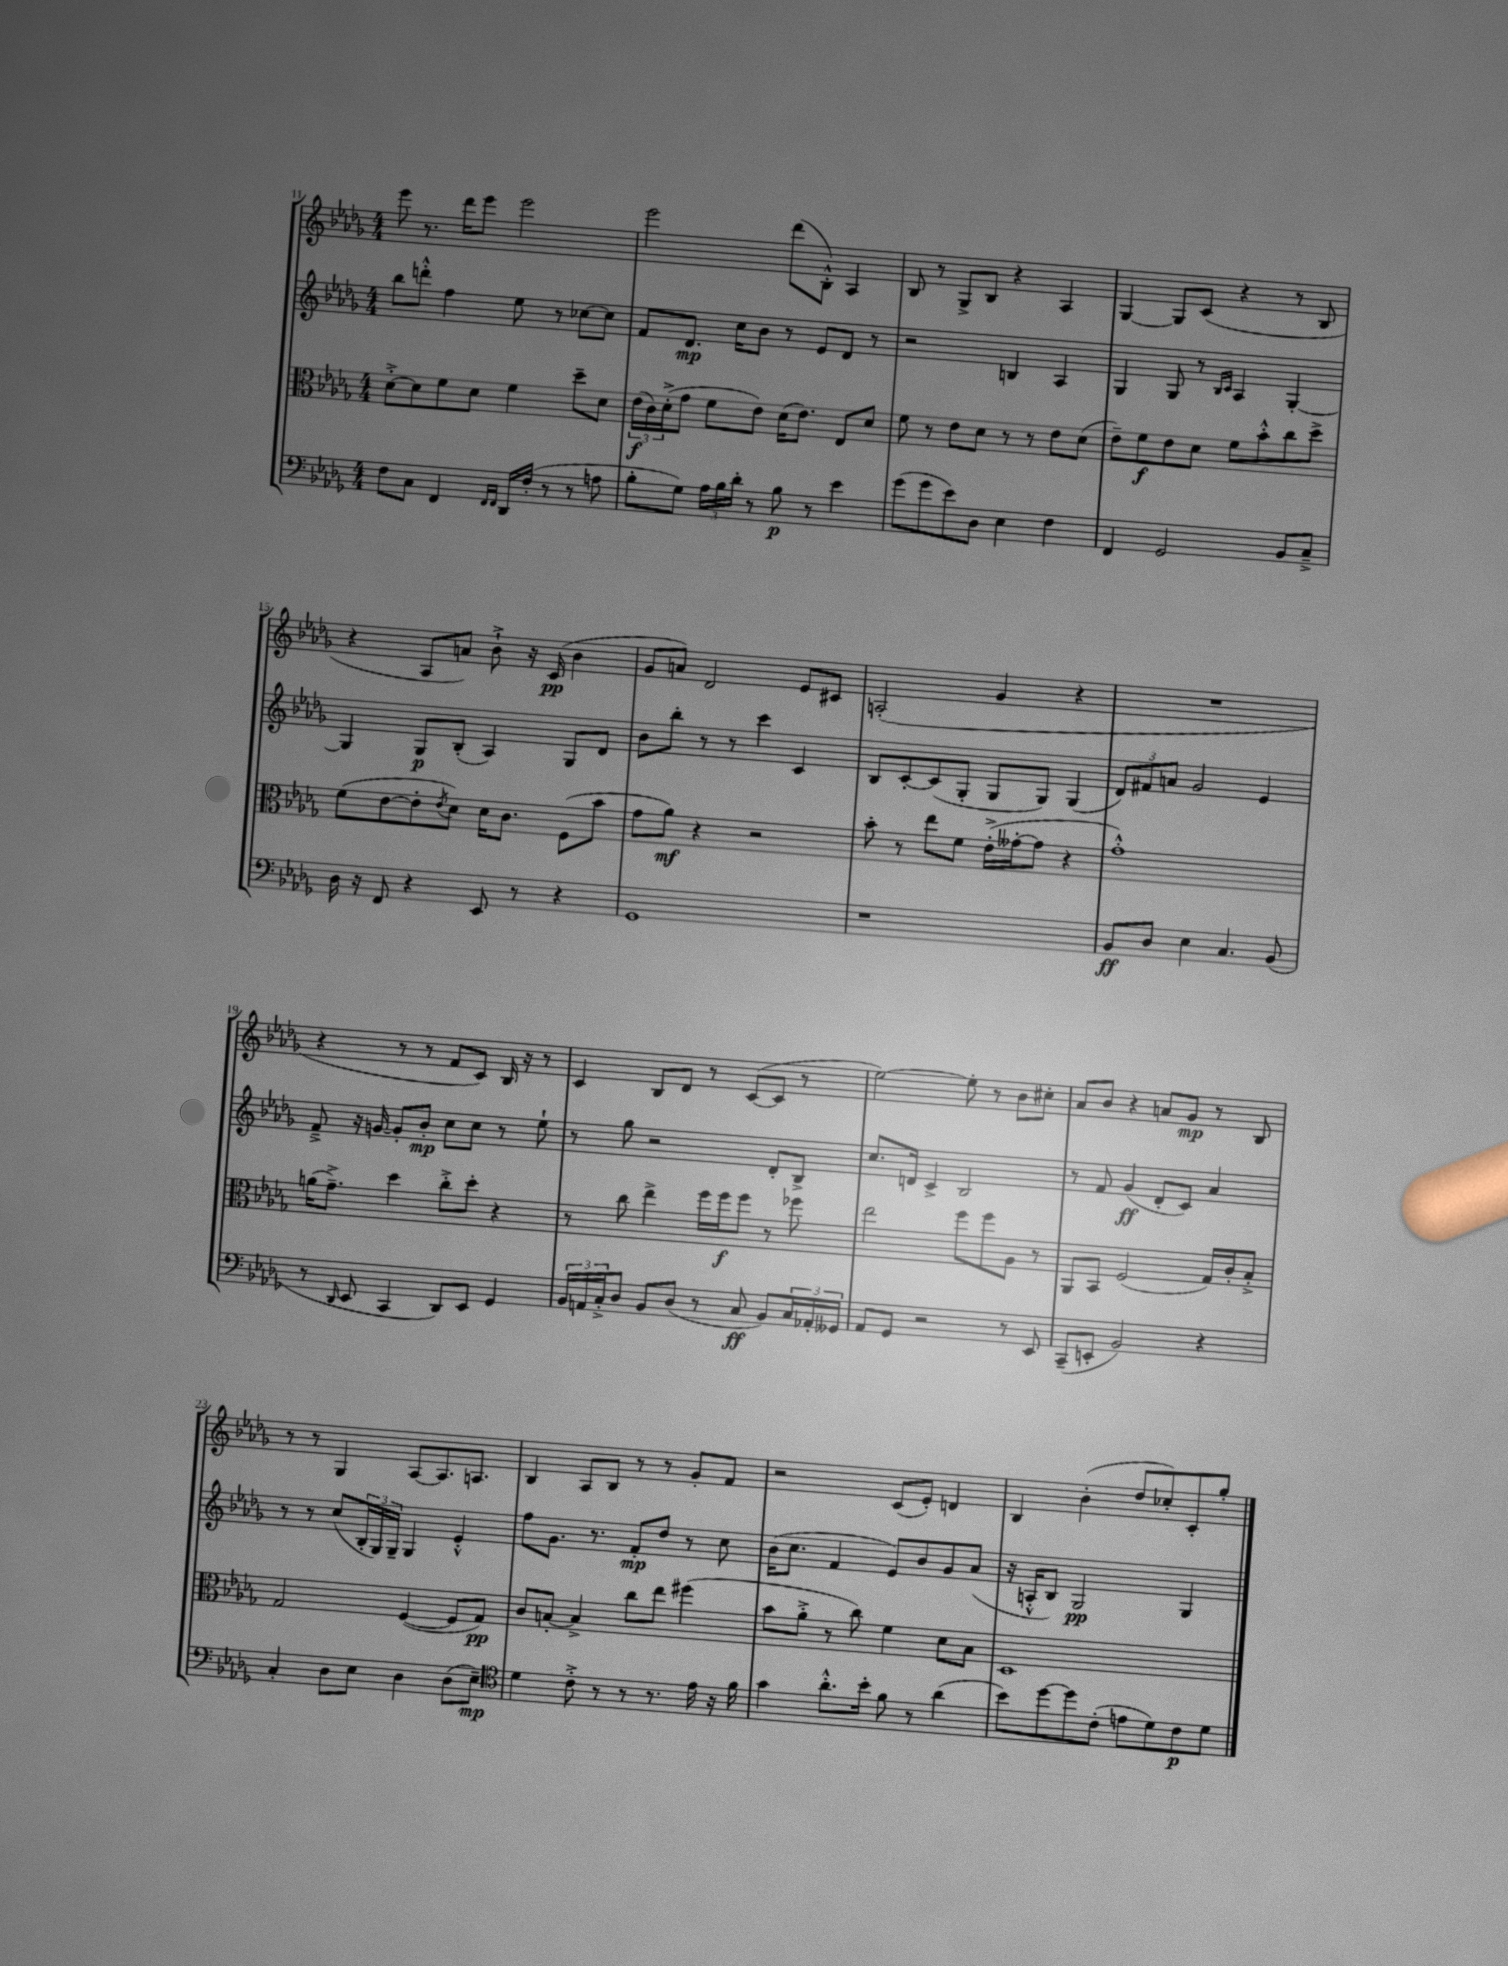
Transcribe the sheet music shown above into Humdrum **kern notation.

**kern	**dynam	**kern	**dynam	**kern	**dynam	**kern	**dynam
*part4	*part4	*part3	*part3	*part2	*part2	*part1	*part1
*staff4	*staff4	*staff3	*staff3	*staff2	*staff2	*staff1	*staff1
*clefF4	*	*clefC3	*	*clefG2	*	*clefG2	*
*k[b-e-a-d-g-]	*	*k[b-e-a-d-g-]	*	*k[b-e-a-d-g-]	*	*k[b-e-a-d-g-]	*
*M4/4	*	*M4/4	*	*M4/4	*	*M4/4	*
=11	=11	=11	=11	=11	=11	=11	=11
8F\L	.	[8d-'^\L	.	8bb-\L	.	8eee-\	.
8C\J	.	8d-\]	.	8dddn'^^\J	.	8.r	.
4FF/	.	8f\	.	4ff\	.	.	.
.	.	.	.	.	.	16ddd-\KL	.
.	.	8d-\J	.	.	.	8eee-\J	.
16qqFF/LL	.	.	.	.	.	.	.
16qqFF/JJ	.	.	.	.	.	.	.
16DD-/LL	.	4f\	.	8ee-\	.	2eee-\	.
(16F'/JJ	.	.	.	.	.	.	.
8r	.	.	.	8r	.	.	.
8r	.	8dd-~\L	.	[8cc-X\L	.	.	.
8An\	.	8d-\J	.	8cc-\J]	.	.	.
=12	=12	=12	=12	=12	=12	=12	=12
8B-'\L	.	(24e-\LL	f	8f/L	.	2eee-\	.
.	.	24c\)	.	.	.	.	.
.	.	(24d-'^\J	.	.	.	.	.
8G-\J)	.	8g-\J	.	8.d-/J	mp	.	.
24A-\LL	.	8f\L	.	.	.	.	.
24B-\	.	.	.	.	.	.	.
.	.	.	.	16cc\KL	.	.	.
24d-'\JJ	.	.	.	.	.	.	.
8r	.	8e-\J)	.	8b-\J	.	.	.
8B-\	p	(16d-\KL	.	8r	.	(8ddd-\L	.
.	.	8.e-\J)	.	.	.	.	.
8r	.	.	.	8e-/L	.	8B-'^^\J)	.
4e-\	.	8E-/L	.	8d-/J	.	4A-/	.
.	.	8d-/J	.	8r	.	.	.
=13	=13	=13	=13	=13	=13	=13	=13
(8g-\L	.	8f\	.	2r	.	8B-/	.
8g-\	.	8r	.	.	.	8r	.
8e-\)	.	8e-\L	.	.	.	8G-^/L	.
8D-\J	.	8d-\J	.	.	.	8B-/J	.
4E-\	.	8r	.	4Bn/	.	4r	.
.	.	8r	.	.	.	.	.
4F\	.	8e-\L	.	4A-/	.	4A-/	.
.	.	(8d-\J	.	.	.	.	.
=14	=14	=14	=14	=14	=14	=14	=14
4FF/	.	8e-~\L)	.	4G-/	.	[4G-/	.
.	.	8f\	f	.	.	.	.
2GG-/	.	8e-\	.	8G-/	.	8G-/L]	.
.	.	8d-\J	.	8r	.	(8c/J	.
.	.	.	.	16qqB-/LL	.	.	.
.	.	.	.	16qqc/JJ	.	.	.
.	.	8f\L	.	4A-/	.	4r	.
.	.	8b-'^^\	.	.	.	.	.
8BB-/L	.	8cc\	.	[4G-'/	.	8r	.
8C~^/J	.	8dd-^\J	.	.	.	8B-/	.
!!LO:LB:g=z
=15	=15	=15	=15	=15	=15	=15	=15
16D-\	.	(8f\L	.	4G-/]	.	4r	.
16r	.	.	.	.	.	.	.
8FF/	.	[8e-\	.	.	.	.	.
4r	.	8e-'\]	.	8G-/L	p	8A-/L	.
.	.	8qe-/	.	.	.	.	.
.	.	8d-\J)	.	(8B-'/J	.	8an/J)	.
8EE-/	.	16d-\KL	.	4A-/)	.	8b-`^\	.
.	.	8.c\J	.	.	.	.	.
8r	.	.	.	.	.	16r	.
.	.	.	.	.	.	(16c/	pp
4r	.	(8F\L	.	8G-/L	.	4b-\	.
.	.	8b-\J	.	8d-/J	.	.	.
=16	=16	=16	=16	=16	=16	=16	=16
1GG-	.	8g-\L	.	8b-\L	.	8g-/L	.
.	.	8a-\J)	mf	8bb-'\J	.	8an/J)	.
.	.	4r	.	8r	.	2d-/	.
.	.	.	.	8r	.	.	.
.	.	2r	.	4ccc\	.	.	.
.	.	.	.	4c/	.	8e-/L	.
.	.	.	.	.	.	8c#X/J	.
=17	=17	=17	=17	=17	=17	=17	=17
1r	.	8b-'\	.	8B-/L	.	(2An'/	.
.	.	8r	.	[8c'/	.	.	.
.	.	8ee-\L	.	(8c/]	.	.	.
.	.	8f\J	.	8G-'/J	.	.	.
.	.	(16e-'^\LL	.	8G-/L	.	4g-/	.
.	.	[16g--X'\J	.	.	.	.	.
.	.	8g--\J]	.	8G-/J)	.	.	.
.	.	4r	.	(4G-/	.	4r	.
=18	=18	=18	=18	=18	=18	=18	=18
8BB-/L	ff	1g-'^^)	.	12d-/L)	.	1r	.
.	.	.	.	12f#X/	.	.	.
8D-/J	.	.	.	.	.	.	.
.	.	.	.	12an/J	.	.	.
4E-\	.	.	.	2g-/	.	.	.
4.C/	.	.	.	.	.	.	.
.	.	.	.	4e-/	.	.	.
(8BB-/	.	.	.	.	.	.	.
!!LO:LB:g=z
=19	=19	=19	=19	=19	=19	=19	=19
8r	.	(16an\KL	.	8f~^/	.	4r	.
.	.	8.g-~^\J)	.	.	.	.	.
16qqDD-/	.	.	.	.	.	.	.
8EE-/	.	.	.	16r	.	.	.
.	.	.	.	[16gn/	.	.	.
4CC/	.	4dd-\	.	8g'/L]	.	8r	.
.	.	.	.	8b-'/J	mp	8r	.
8DD-/L)	.	8cc'^\L	.	8cc\L	.	8f/L	.
8EE-/J	.	8dd-'\J	.	8cc\J	.	8c/J)	.
4GG-/	.	4r	.	8r	.	16B-/	.
.	.	.	.	.	.	16r	.
.	.	.	.	8ee-`\	.	8r	.
=20	=20	=20	=20	=20	=20	=20	=20
24BB-/LL	.	8r	.	8r	.	4c/	.
24AAn/	.	.	.	.	.	.	.
24C'^/J	.	.	.	.	.	.	.
8D-/J	.	8cc\	.	8gg-\	.	.	.
8BB-/L	.	4ee-^\	.	2r	.	8B-/L	.
(8D-/J	.	.	.	.	.	8d-/J	.
8r	.	16ff\LL	.	.	.	8r	.
.	.	16ff\J	f	.	.	.	.
8C/	ff	8ff\J	.	.	.	([8c/L	.
8BB-/L)	.	8r	.	8d-'/L	.	8c/J]	.
24C/L	.	8ff-X\	.	8B-^/J	.	8r	.
24AA-X'/	.	.	.	.	.	.	.
24GG--X/JJ	.	.	.	.	.	.	.
=21	=21	=21	=21	=21	=21	=21	=21
8AA-/L	.	2ee-\	.	8.cc/L	.	[2ee-\)	.
8GG-/J	.	.	.	.	.	.	.
.	.	.	.	16dn/Jk	.	.	.
2r	.	.	.	4c^/	.	.	.
.	.	8ff\L	.	2B-/	.	8ee-'\]	.
.	.	8ff\	.	.	.	8r	.
8r	.	8A-\J	.	.	.	8b-\L	.
8EE-/	.	8r	.	.	.	8cc#X'\J	.
=22	=22	=22	=22	=22	=22	=22	=22
(8CC~/L	.	8AA-/L	.	8r	.	8a-/L	.
8EEn'/J	.	8BB-/J	.	8f/	.	8b-/J	.
2BB-/)	.	(2F/	.	(4g-/	ff	4r	.
.	.	.	.	8d-'/L	.	8an/L	.
.	.	.	.	8c/J)	.	8g-/J	mp
4r	.	16G-/LL)	.	4a-/	.	8r	.
.	.	16c'/J	.	.	.	.	.
.	.	8B-'^/J	.	.	.	8B-/	.
!!LO:LB:g=z
=23	=23	=23	=23	=23	=23	=23	=23
4C'/	.	2G-/	.	8r	.	8r	.
.	.	.	.	8r	.	8r	.
8D-\L	.	.	.	(8cc/L	.	4G-/	.
8E-\J	.	.	.	24B-'/L	.	.	.
.	.	.	.	24G-/)	.	.	.
.	.	.	.	24G-~/JJ	.	.	.
4D-\	.	([4F/	.	4G-/	.	[8A-/L	.
.	.	.	.	.	.	8.A-/]	.
(8D-\L	.	8F/L]	.	4e-'^^/	.	.	.
.	.	.	.	.	.	8.An/J	.
8E-~\J)	mp	8G-/J)	pp	.	.	.	.
=24	=24	=24	=24	=24	=24	=24	=24
*clefC4	*	*	*	*	*	*	*
4d-\	.	8c/L	.	8ff\L	.	4B-/	.
.	.	[8Bn'/J	.	8.g-\J	.	.	.
8c'^\	.	4B^/]	.	.	.	8A-/L	.
.	.	.	.	8.r	.	.	.
8r	.	.	.	.	.	8B-/J	.
8r	.	8cc\L	.	8f'/L	mp	8r	.
8.r	.	8ee-\J	.	8dd-/J	.	8r	.
.	.	(4ff#X\	.	8r	.	8g-'/L	.
16e-\	.	.	.	.	.	.	.
16r	.	.	.	8cc\	.	8f/J	.
16f\	.	.	.	.	.	.	.
=25	=25	=25	=25	=25	=25	=25	=25
4g-\	.	8b-\L	.	(16b-\KL	.	2r	.
.	.	.	.	8.cc\J	.	.	.
.	.	8a-'^\J	.	.	.	.	.
8.a-'^^\L	.	8r	.	4f/	.	.	.
.	.	8cc\)	.	.	.	.	.
16b-'\Jk	.	.	.	.	.	.	.
8f\	.	4f\	.	8e-/L)	.	(8c/L	.
8r	.	.	.	8b-/	.	8e-'/J)	.
(4a-\	.	8d-\L	.	8g-/	.	4dn/	.
.	.	8B-\J	.	(8a-/J	.	.	.
=26	=26	=26	=26	=26	=26	=26	=26
8b-\L)	.	1D-	.	16r	.	4B-/	.
.	.	.	.	16An'^^/KL	.	.	.
[8dd-\	.	.	.	8B-/J)	.	.	.
8dd-\]	.	.	.	2G-/	pp	(4b-'\	.
(8c'\J	.	.	.	.	.	.	.
8en\L	.	.	.	.	.	8dd-/L	.
8d-\)	.	.	.	.	.	8cc-X'/)	.
8c\	p	.	.	4G-/	.	8c'/	.
8d-\J	.	.	.	.	.	8gg-'/J	.
==	==	==	==	==	==	==	==
*-	*-	*-	*-	*-	*-	*-	*-
